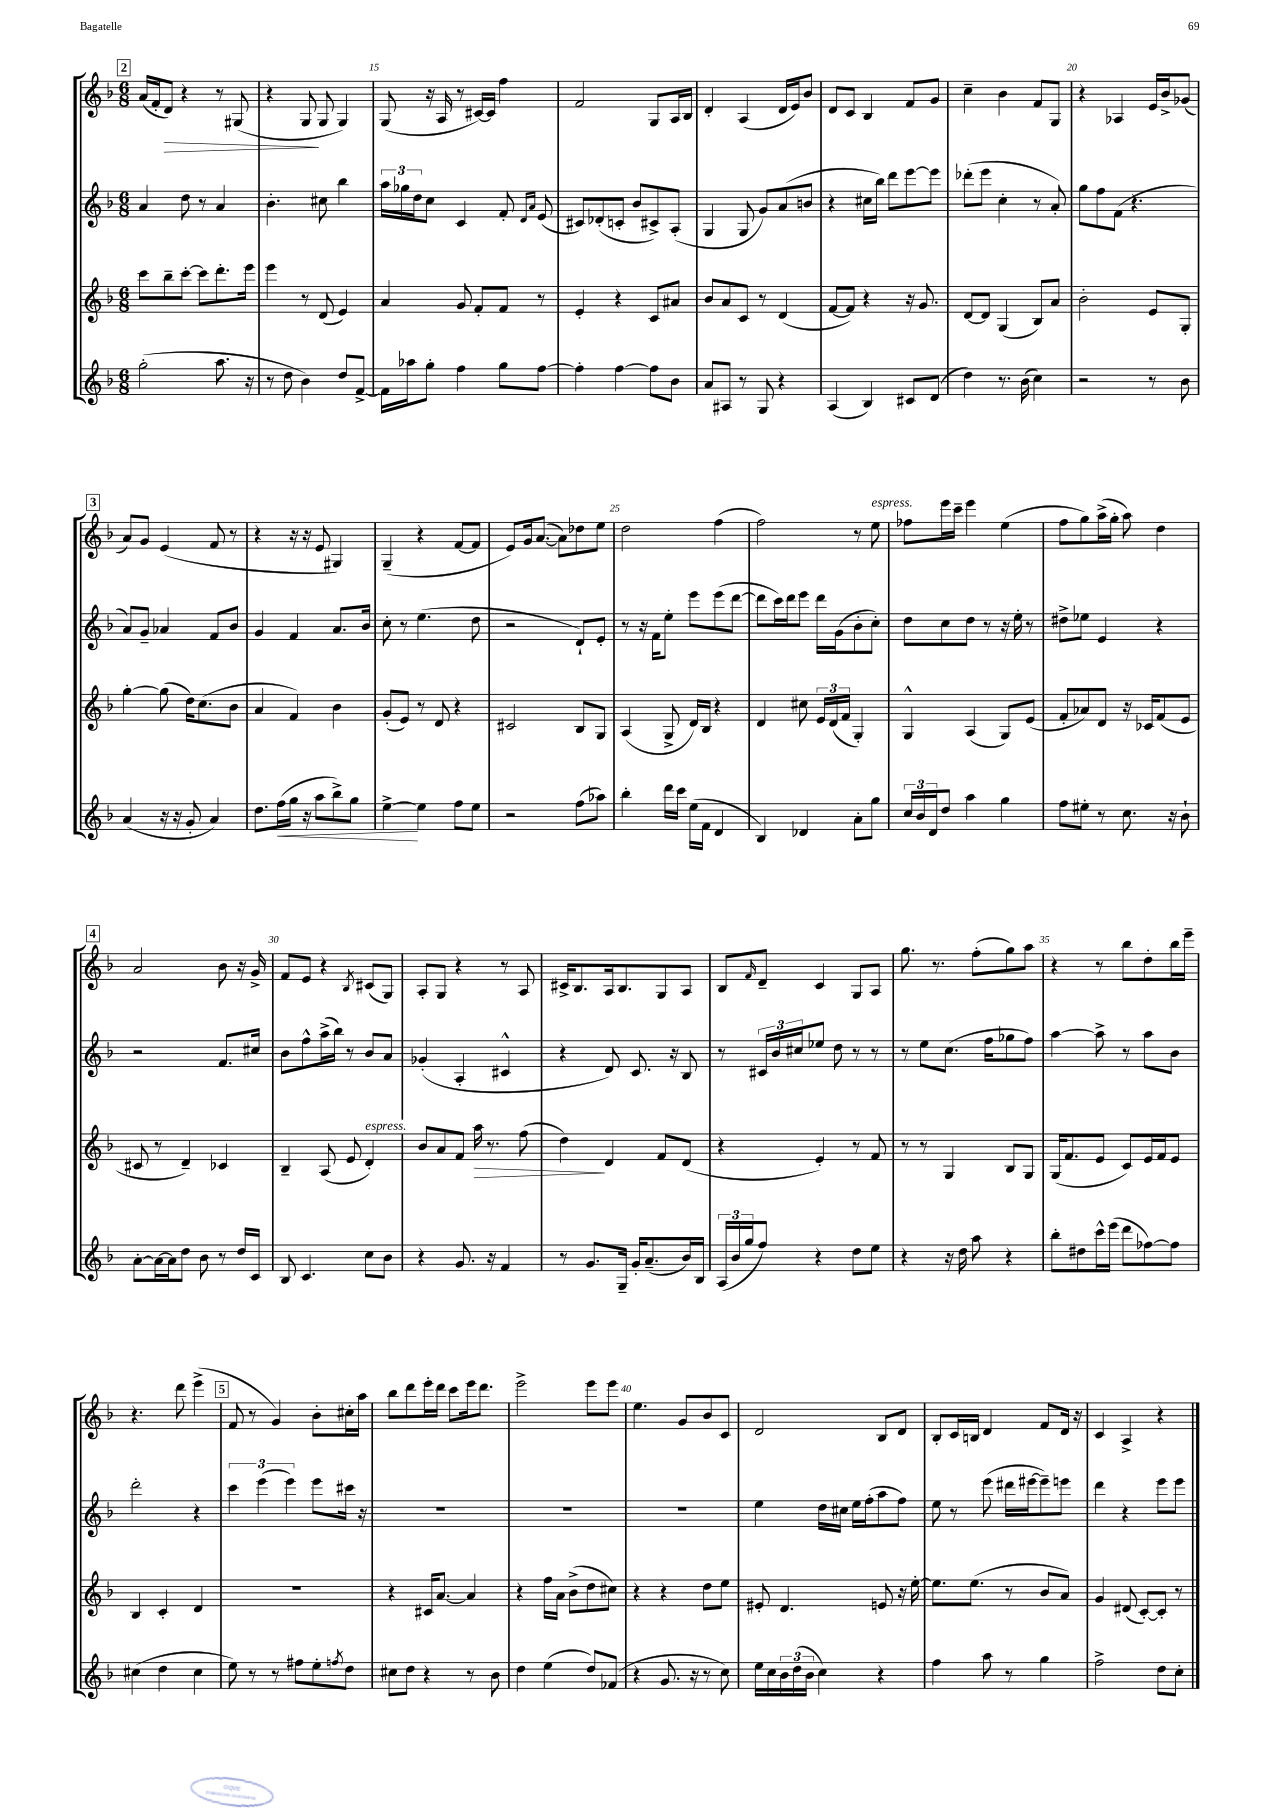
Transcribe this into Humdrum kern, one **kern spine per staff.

**kern	**kern	**kern	**kern
*staff4	*staff3	*staff2	*staff1
*clefG2	*clefG2	*clefG2	*clefG2
*k[b-]	*k[b-]	*k[b-]	*k[b-]
*M6/8	*M6/8	*M6/8	*M6/8
(2gg'	8ccc	4a	(16a
.	.	.	16f'
.	8bb-~	.	8d)
.	[8ccc'	8dd	4r
.	8ccc]	8r	.
8.aa	8.ddd'	4a	8r
.	.	.	(8G#
16r	16eee	.	.
=	=	=	=
8r	4eee	4.b-'	4r
8dd	.	.	.
4b-)	8r	.	8G
.	(8d	8cc#	8G
8dd	4e)	4bb-	4G)
[8f^	.	.	.
=	=	=	=
16f]	4a	24aa	(8G
.	.	24gg-	.
16aa-	.	.	.
.	.	24dd	.
8gg'	.	8cc	16r
.	.	.	16A
4ff	8g	4c	8r
.	8f'	.	[16c#)
.	.	.	16c#]
8gg	8f	8f'	4ff
.	.	16qqd	.
.	.	16qqa	.
[8ff	8r	(8e	.
=	=	=	=
4ff']	4e'	8c#)	2f
.	.	(8d-'	.
[4ff	4r	8c'	.
.	.	8b-	.
8ff]	8c	8c#^)	8G
8b-	8a#	(8A'	16A
.	.	.	16B-
=	=	=	=
8a	8b-	4G	4d'
8A#	8a	.	.
8r	8c	8G	(4A
8G	8r	8g)	.
4r	(4d	(8a	16d
.	.	.	16e)
.	.	8b	8b-
=	=	=	=
(4A	[8f	4r	8d
.	8f])	.	8c
4B-)	4r	16cc#	4B-
.	.	16bb-)	.
.	.	8ddd	.
8c#	16r	[8eee	8f
.	8.g	.	.
(8d	.	8eee]	8g
=	=	=	=
4dd)	[8d	(8ddd-'	4cc~
.	8d]	8eee	.
8.r	(4G	4cc'	4b-
(16b-	.	.	.
4cc)	8B-)	8r	8f
.	8a	8a')	8G
=	=	=	=
2r	2b-'	8gg	4r
.	.	8ff	.
.	.	(8f	4A-
.	.	4.r	.
8r	8e	.	16e
.	.	.	16b-^
8b-	8G'	.	(8g-
=	=	=	=
(4a	[4gg'	8a)	8a)
.	.	8g~	8g
16r	(8gg]	4a-	(4e
16r	.	.	.
8g'	16dd)	.	.
.	(8.cc	.	.
4a)	.	8f	8f
.	8b-	8b-	8r
=	=	=	=
8.dd	4a	4g	4r
(16ff	.	.	.
16gg	4f)	4f	16r
16r	.	.	16r
8aa	.	.	8e
8bb-^)	4b-	8.a	4G#)
8gg	.	.	.
.	.	16b-	.
=	=	=	=
[4ee^	(8g'	8cc'	(4G~
.	8e)	8r	.
4ee]	8r	(4.ee	4r
.	8d	.	.
8ff	4r	.	[8f
8ee	.	8dd	8f]
=	=	=	=
2r	2c#	2r	8e)
.	.	.	16g
.	.	.	([8.a
.	.	.	8a])
(8ff	8B-	8d`)	8dd-
8aa-)	8G	8e'	8ee
=	=	=	=
4bb-'	(4A	8r	2dd
.	.	16r	.
.	.	16f	.
16ddd	8G^	8ee'	.
16ccc	.	.	.
(16ee	16d)	8eee	.
16f	16B-	.	.
4d	4r	(8eee	(4ff
.	.	[8ddd	.
=	=	=	=
4B-)	4d	8ddd]	2ff)
.	.	16ccc)	.
.	.	16ddd	.
4d-	8cc#	8eee	.
.	24e	16ddd	.
.	(24d	.	.
.	.	(16g	.
.	24f	.	.
8a'	4G')	8b-'	8r
8gg	.	8cc')	8ee
=	=	=	=
24cc	4G^^	8dd	8ff-
24b-	.	.	.
24d	.	.	.
8dd	.	8cc	16eee
.	.	.	16ccc~
4aa	(4A	8dd	4eee
.	.	8r	.
4gg	8G)	16r	(4ee
.	.	16ee'	.
.	(8e	8r	.
=	=	=	=
8ff	8f'	8dd#^	8ff
8ee#'	8a-)	8ee-	8gg)
8r	8d	4e	(16aa^
.	.	.	16gg'
8.cc	16r	.	8aa)
.	16c-	.	.
.	(8f	4r	4dd
16r	.	.	.
8b-`	8e	.	.
=	=	=	=
[8a'	8c#	2r	2a
16a_	8r	.	.
16a]	.	.	.
8dd	4d~)	.	.
8b-	.	.	.
8r	4c-	8.f	8b-
16dd	.	.	16r
16c	.	16cc#	16g^
=	=	=	=
8B-	4B-~	8b-	8f
4.c	.	8ff^^	8e
.	(8A	(16aa^	4r
.	.	16bb-)	.
.	8e	8r	.
.	.	.	8qB-
8cc	4d')	8b-	(8c#
8b-	.	8a	8G)
=	=	=	=
4r	8b-	(4g-'	8A'
.	8a	.	8G
8.g	8f	4A'	4r
.	16aa	.	.
16r	8.r	.	.
4f	.	4c#^^	8r
.	(8ff	.	8A
=	=	=	=
8r	4dd)	4r	16c#^
.	.	.	8.B-
8.g	.	.	.
.	4d	8d)	16A
16G~	.	.	8.B-
16g'	.	8.c	.
(8.a~	.	.	.
.	8f	.	8G
.	.	16r	.
16b-)	(8d	8B-	8A
16B-	.	.	.
=	=	=	=
(24A	4r	8r	8B-
24b-	.	.	.
24gg	.	.	.
.	.	.	16qqf
8ff)	.	24c#	8d~
.	.	24b-	.
.	.	24cc#	.
4r	4e')	8ee-	4c
.	.	8dd	.
8dd	8r	8r	8G
8ee	8f	8r	8A
=	=	=	=
4r	8r	8r	8.gg
.	8r	8ee	.
.	.	.	8.r
16r	4G	(8.cc	.
16dd	.	.	.
8aa	.	.	(8ff'
.	.	16ff	.
4r	8B-	8gg-	8gg)
.	8G	8ff)	8aa
=	=	=	=
8bb-'	(16G	[4aa	4r
.	8.f	.	.
8dd#	.	.	.
16ccc^^	8e	8aa^]	8r
(16eee	.	.	.
8ddd	8c)	8r	8bb-
[8ff-)	16e	8aa	8dd'
.	16f	.	.
8ff-]	8e	8b-	16bb-
.	.	.	16eee~
=	=	=	=
(4cc#	4B-	2ddd'	4.r
4dd	4c'	.	.
.	.	.	8ddd
4cc#	4d	4r	(4eee^
=	=	=	=
8ee)	2.r	6ccc	8f
8r	.	.	8r
.	.	(6eee	.
8r	.	.	4g)
.	.	6eee)	.
8ff#	.	.	.
8ee'	.	8eee	8b-'
8qff	.	.	.
8dd	.	16ccc#	16cc#'
.	.	16r	16aa
=	=	=	=
8cc#	4r	2.r	8bb-
8dd	.	.	8ddd
4r	16c#	.	16eee'
.	[8.a	.	16ddd
.	.	.	8ccc
8r	4a]	.	16eee
.	.	.	8.ddd
8b-	.	.	.
=	=	=	=
4dd	4r	2.r	2eee^
(4ee	16ff	.	.
.	16a	.	.
.	(8b-^	.	.
8dd)	8dd	.	8eee
(8f-	8cc#)	.	8eee
=	=	=	=
4r	4r	2.r	4.ee
8.g	4r	.	.
.	.	.	8g
16r	.	.	.
8r	8dd	.	8b-
8cc)	8ee	.	8c
=	=	=	=
16ee	8e#'	4ee	2d
16cc	.	.	.
24b-	4.d	.	.
(24dd	.	.	.
24b-	.	.	.
4cc)	.	16dd	.
.	.	16cc#	.
.	.	16ee	.
.	.	(16ff'	.
4r	8e	8aa	8B-
.	16r	8ff)	8d
.	[16ee'	.	.
=	=	=	=
4ff	8.ee]	8ee	8B-'
.	.	8r	16c
.	(8.ee	.	16B
8aa	.	(8eee	4d
8r	8r	16ddd#	.
.	.	[16eee#	.
4gg	8b-	8eee#~])	8f
.	8a)	8eee	16d
.	.	.	16r
=	=	=	=
2ff^	4g	4ddd	4c
.	(8d#	4r	4A^
.	[8c')	.	.
8dd	8c']	8eee	4r
8cc'	8r	8eee	.
==	==	==	==
*-	*-	*-	*-
